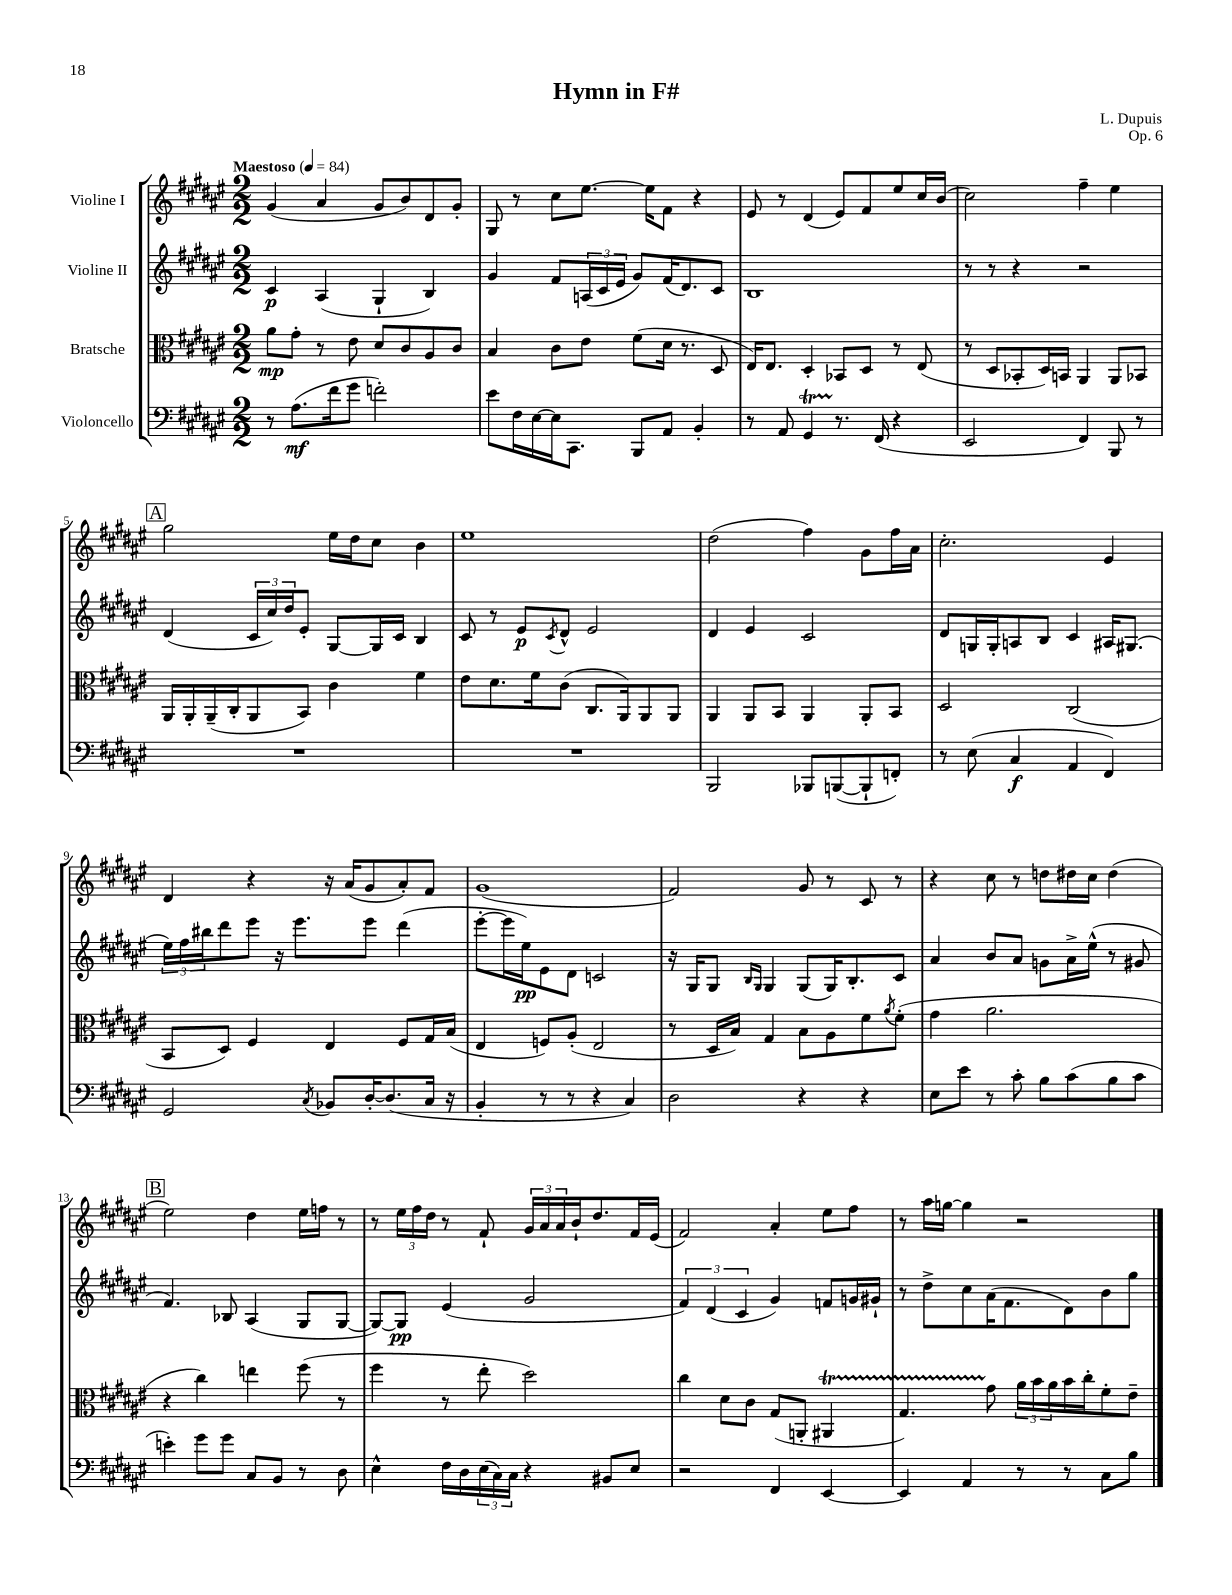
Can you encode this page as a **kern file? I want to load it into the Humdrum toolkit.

**kern	**dynam	**kern	**dynam	**kern	**dynam	**kern
*part4	*part4	*part3	*part3	*part2	*part2	*part1
*staff4	*staff4	*staff3	*staff3	*staff2	*staff2	*staff1
*I"Violoncello	*	*I"Bratsche	*	*I"Violine II	*	*I"Violine I
*clefF4	*	*clefC3	*	*clefG2	*	*clefG2
*k[f#c#g#d#a#e#]	*	*k[f#c#g#d#a#e#]	*	*k[f#c#g#d#a#e#]	*	*k[f#c#g#d#a#e#]
*M2/2	*	*M2/2	*	*M2/2	*	*M2/2
*MM84	*	*MM84	*	*MM84	*	*MM84
=1	=1	=1	=1	=1	=1	=1
!	!	!	!	!	!	!LO:TX:a:B:t=Maestoso
8r	.	8a#\L	mp	4c#/	p	(4g#/
(8.A#\L	mf	8g#'\J	.	.	.	.
.	.	8r	.	(4A#/	.	4a#/
16f#\k	.	.	.	.	.	.
8g#\J	.	8e#\	.	.	.	.
2fn'\)	.	8d#/L	.	4G#`/	.	8g#/L
.	.	8c#/	.	.	.	8b/)
.	.	8A#/	.	4B/)	.	8d#/
.	.	8c#/J	.	.	.	8g#'/J
=2	=2	=2	=2	=2	=2	=2
8e#\L	.	4B/	.	4g#/	.	8G#/
16F#\L	.	.	.	.	.	8r
[16E#\	.	.	.	.	.	.
16E#\J]	.	8c#\L	.	8f#/L	.	8cc#\L
8.CC#\J	.	.	.	.	.	.
.	.	8e#\J	.	(24An/L	.	[8.ee#\J
.	.	.	.	24c#/	.	.
.	.	.	.	24e#/JJ	.	.
8BBB/L	.	(8f#\L	.	8g#/L)	.	.
.	.	.	.	.	.	16ee#\KL]
8AA#/J	.	16d#\Jk	.	(16f#/K	.	8f#\J
.	.	8.r	.	8.d#/)	.	.
4BB'/	.	.	.	.	.	4r
.	.	8D#/	.	8c#/J	.	.
=3	=3	=3	=3	=3	=3	=3
8r	.	16E#/KL)	.	1B	.	8e#/
.	.	8.E#/J	.	.	.	.
8AA#/	.	.	.	.	.	8r
4GG#T/	.	4D#'/	.	.	.	(4d#/
8.r	.	8BB-X/L	.	.	.	8e#/L)
.	.	8D#/J	.	.	.	8f#/
(16FF#/	.	.	.	.	.	.
4r	.	8r	.	.	.	8ee#/
.	.	(8E#/	.	.	.	16cc#/L
.	.	.	.	.	.	(16b/JJ
=4	=4	=4	=4	=4	=4	=4
2EE#/	.	8r	.	8r	.	2cc#\)
.	.	8D#/L	.	8r	.	.
.	.	8BB-X'/	.	4r	.	.
.	.	16D#/L)	.	.	.	.
.	.	16BBn/JJ	.	.	.	.
4FF#/)	.	4AA#/	.	2r	.	4ff#~\
8BBB/	.	8AA#/L	.	.	.	4ee#\
8r	.	8BB-X/J	.	.	.	.
!!LO:LB:g=z
!!LO:REH:place=s1:t=A
=5	=5	=5	=5	=5	=5	=5
1r	.	16AA#/LL	.	(4d#/	.	2gg#\
.	.	16AA#'/	.	.	.	.
.	.	(16AA#~/	.	.	.	.
.	.	16C#'/J	.	.	.	.
.	.	8AA#/	.	24c#/LL	.	.
.	.	.	.	24cc#/)	.	.
.	.	.	.	24dd#/J	.	.
.	.	8BB/J)	.	8e#'/J	.	.
.	.	4c#\	.	[8G#/L	.	16ee#\LL
.	.	.	.	.	.	16dd#\J
.	.	.	.	16G#/L]	.	8cc#\J
.	.	.	.	16c#/JJ	.	.
.	.	4f#\	.	4B/	.	4b\
=6	=6	=6	=6	=6	=6	=6
1r	.	8e#\L	.	8c#/	.	1ee#
.	.	8.d#\	.	8r	.	.
.	.	.	.	8e#/L	p	.
.	.	16f#\k	.	.	.	.
.	.	.	.	8qc#/	.	.
.	.	(8c#\J	.	8d#^^/J	.	.
.	.	8.C#/L	.	2e#/	.	.
.	.	16AA#/k)	.	.	.	.
.	.	8AA#/	.	.	.	.
.	.	8AA#/J	.	.	.	.
=7	=7	=7	=7	=7	=7	=7
2BBB/	.	4AA#/	.	4d#/	.	(2dd#\
.	.	8AA#/L	.	4e#/	.	.
.	.	8BB/J	.	.	.	.
8BBB-X/L	.	4AA#/	.	2c#/	.	4ff#\)
([8BBBn/	.	.	.	.	.	.
8BBB`/]	.	8AA#'/L	.	.	.	8g#\L
8FFn'/J)	.	8BB/J	.	.	.	16ff#\L
.	.	.	.	.	.	16a#\JJ
=8	=8	=8	=8	=8	=8	=8
8r	.	2D#/	.	8d#/L	.	2.cc#'\
(8E#\	.	.	.	16Gn/L	.	.
.	.	.	.	16G'/J	.	.
4C#/	f	.	.	8An/	.	.
.	.	.	.	8B/J	.	.
4AA#/	.	(2C#/	.	4c#/	.	.
4FF#/)	.	.	.	16A#X/KL	.	4e#/
.	.	.	.	(8.G#X/J	.	.
!!LO:LB:g=z
=9	=9	=9	=9	=9	=9	=9
2GG#/	.	8BB/L	.	24ee#\LL)	.	4d#/
.	.	.	.	24ff#\	.	.
.	.	.	.	24bb#X\J	.	.
.	.	8D#/J)	.	8ddd#\	.	.
.	.	4F#/	.	8eee#\J	.	4r
.	.	.	.	16r	.	.
.	.	.	.	8.eee#\L	.	.
8qC#/	.	.	.	.	.	.
8BB-X/L	.	4E#/	.	.	.	16r
.	.	.	.	.	.	(16a#/KL
[16D#'/K	.	.	.	8eee#\J	.	8g#/
(8.D#/]	.	.	.	.	.	.
.	.	8F#/L	.	(4ddd#\	.	8a#'/)
16C#/Jk	.	16G#/L	.	.	.	8f#/J
16r	.	(16B/JJ	.	.	.	.
=10	=10	=10	=10	=10	=10	=10
4BB'/	.	4E#/	.	[8eee#'\L	.	(1g#
.	.	.	.	16eee#\L]	.	.
.	.	.	.	16ee#\J)	pp	.
8r	.	8Fn/L)	.	8e#\	.	.
8r	.	(8A#'/J	.	8d#\J	.	.
4r	.	2E#/	.	2cn/	.	.
4C#/)	.	.	.	.	.	.
=11	=11	=11	=11	=11	=11	=11
2D#\	.	8r	.	16r	.	2f#/)
.	.	.	.	16G#/KL	.	.
.	.	16D#/LL	.	8G#/J	.	.
.	.	16B/JJ)	.	.	.	.
.	.	.	.	16qqB/LL	.	.
.	.	.	.	16qqG#/JJ	.	.
.	.	4G#/	.	4G#/	.	.
4r	.	8B\L	.	(8G#/L	.	8g#/
.	.	8A#\	.	16G#/K)	.	8r
.	.	.	.	8.B'/	.	.
4r	.	8f#\	.	.	.	8c#/
.	.	8qa#/	.	.	.	.
.	.	(8f#'\J	.	8c#/J	.	8r
=12	=12	=12	=12	=12	=12	=12
8E#\L	.	4g#\	.	4a#/	.	4r
8e#\J	.	.	.	.	.	.
8r	.	2.a#\	.	8b/L	.	8cc#\
8c#'\	.	.	.	8a#/J	.	8r
8B\L	.	.	.	8gn\L	.	8ddn\L
(8c#\	.	.	.	16a#^\L	.	16dd#X\L
.	.	.	.	(16ee#^^\JJ	.	16cc#\JJ
8B\	.	.	.	8r	.	(4dd#\
8c#\J	.	.	.	8g#X/	.	.
!!LO:LB:g=z
!!LO:REH:place=s1:t=B
=13	=13	=13	=13	=13	=13	=13
4en'\)	.	4r	.	4.f#/)	.	2ee#\)
8g#\L	.	4cc#\)	.	.	.	.
8g#\J	.	.	.	8B-X/	.	.
8C#/L	.	4een\	.	(4A#/	.	4dd#\
8BB/J	.	.	.	.	.	.
8r	.	(8ff#\	.	8G#/L	.	16ee#\LL
.	.	.	.	.	.	16ffn\JJ
8D#\	.	8r	.	[8G#/J	.	8r
=14	=14	=14	=14	=14	=14	=14
4E#^^\	.	4ff#\	.	8G#/L_)	.	8r
.	.	.	.	8G#/J]	pp	24ee#\LL
.	.	.	.	.	.	24ff#\
.	.	.	.	.	.	24dd#\JJ
16F#\LL	.	8r	.	(4e#/	.	8r
16D#\	.	.	.	.	.	.
(24E#\	.	8ee#'\	.	.	.	8f#`/
24C#\)	.	.	.	.	.	.
24C#\JJ	.	.	.	.	.	.
4r	.	2dd#\)	.	2g#/	.	24g#/LL
.	.	.	.	.	.	24a#/
.	.	.	.	.	.	24a#/
.	.	.	.	.	.	16b`/J
.	.	.	.	.	.	8.dd#/
8BB#X/L	.	.	.	.	.	.
8E#/J	.	.	.	.	.	16f#/L
.	.	.	.	.	.	(16e#/JJ
=15	=15	=15	=15	=15	=15	=15
2r	.	4cc#\	.	6f#/)	.	2f#/)
.	.	.	.	(6d#/	.	.
.	.	8d#\L	.	.	.	.
.	.	.	.	6c#/	.	.
.	.	8c#\J	.	.	.	.
4FF#/	.	(8G#/L	.	4g#/)	.	4a#'/
.	.	8AAn'/J	.	.	.	.
[4EE#/	.	4AA#Xt/	.	8fn/L	.	8ee#\L
.	.	.	.	16gn/L	.	8ff#\J
.	.	.	.	16g#X`/JJ	.	.
=16	=16	=16	=16	=16	=16	=16
4EE#/]	.	4.G#TTT/)	.	8r	.	8r
.	.	.	.	8dd#^\L	.	16aa#\LL
.	.	.	.	.	.	[16ggn\JJ
4AA#/	.	.	.	8cc#\	.	4gg\]
.	.	8g#\	.	(16a#\K	.	.
.	.	.	.	8.f#\	.	.
8r	.	24a#\LL	.	.	.	2r
.	.	24b\	.	.	.	.
.	.	24a#\	.	.	.	.
8r	.	16b\	.	8d#\)	.	.
.	.	16cc#'\J	.	.	.	.
8C#\L	.	8f#'\	.	8b\	.	.
8B\J	.	8e#~\J	.	8gg#\J	.	.
==	==	==	==	==	==	==
*-	*-	*-	*-	*-	*-	*-
